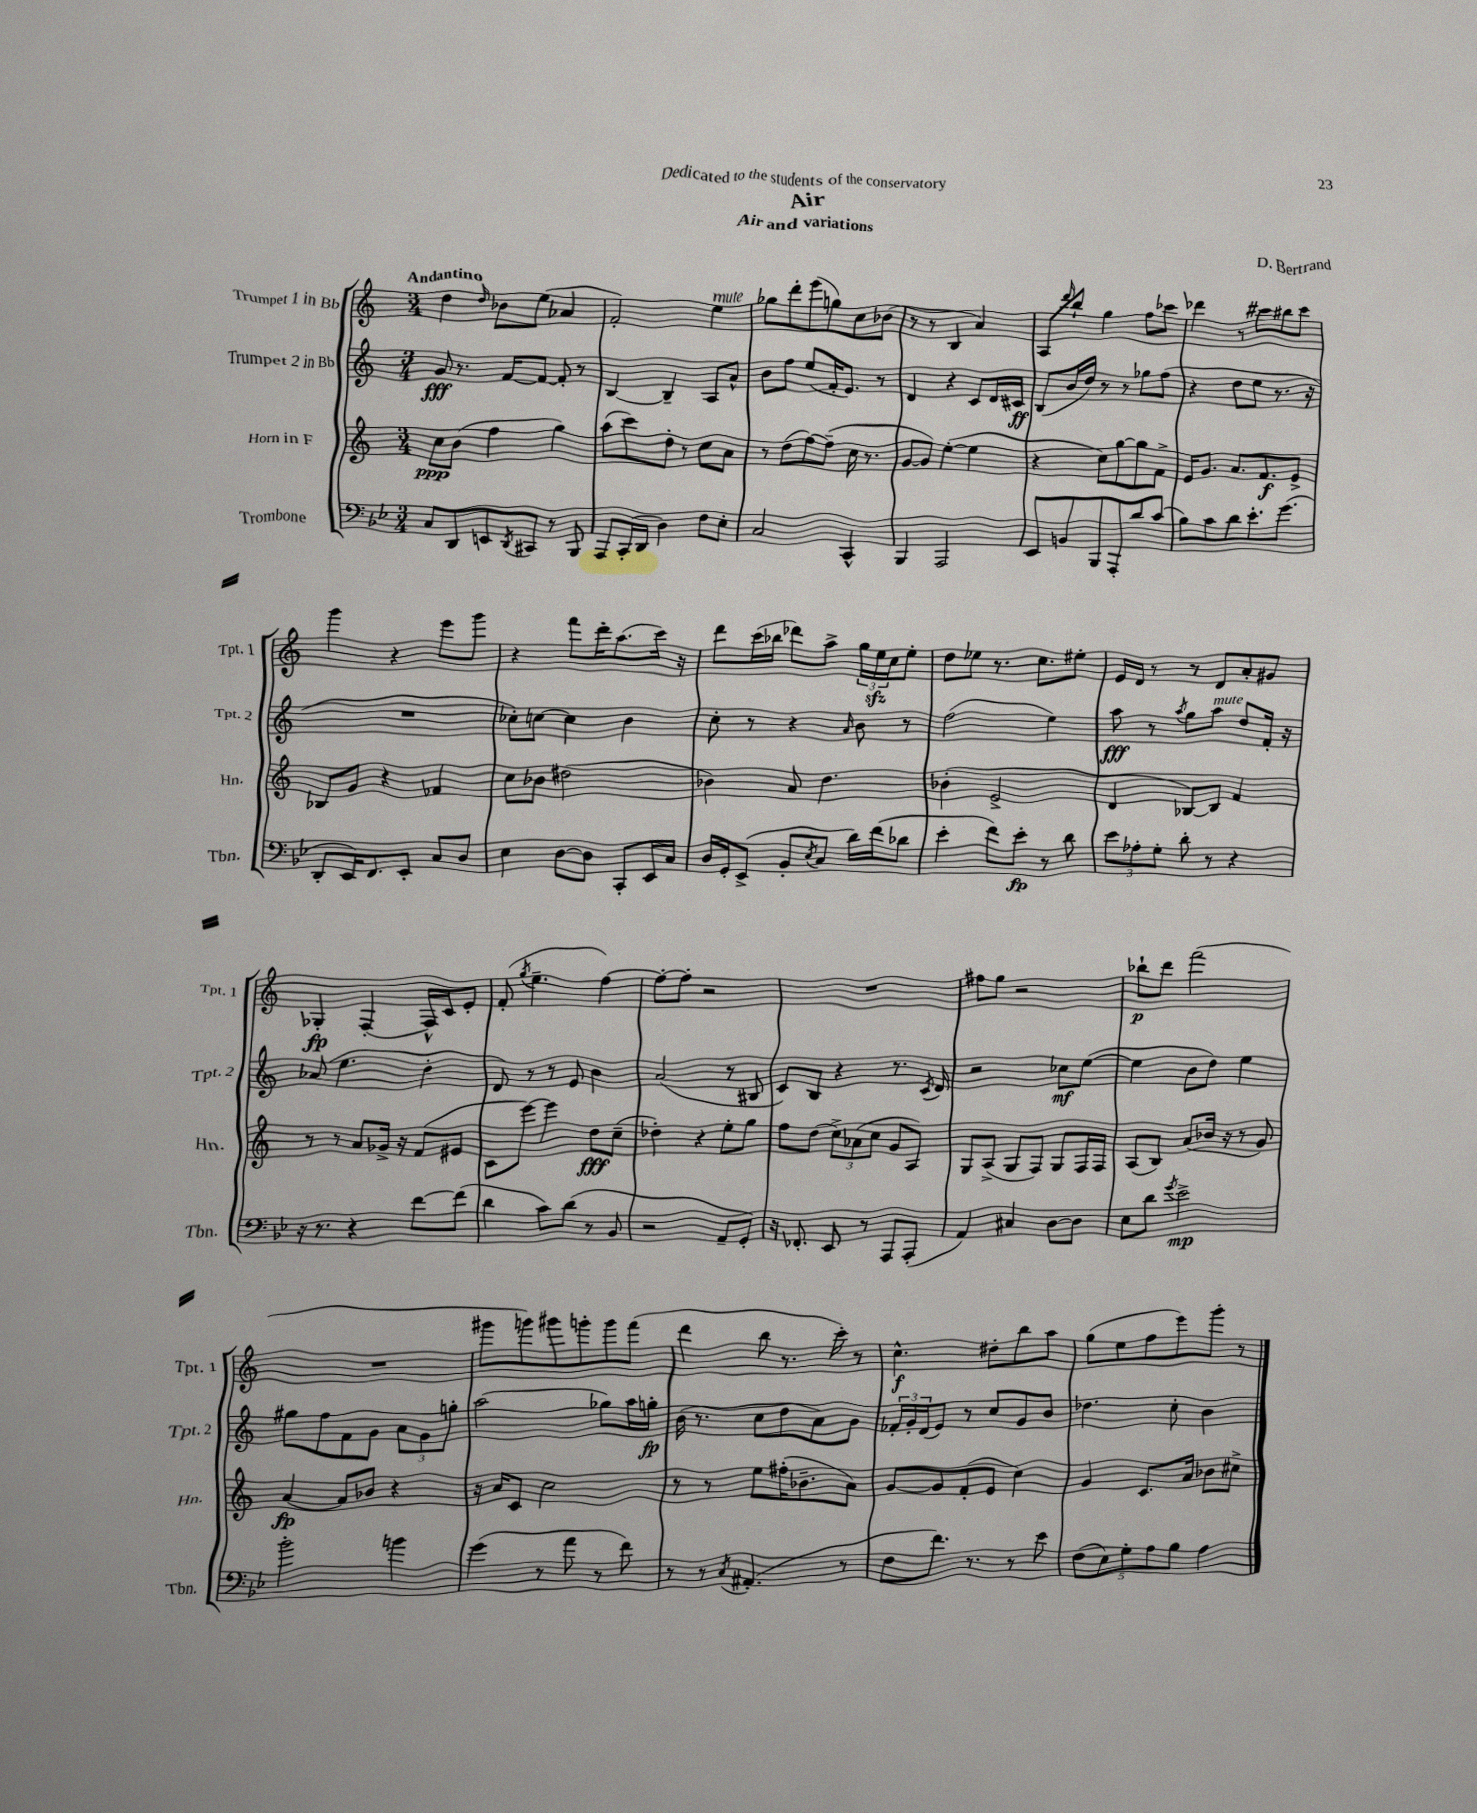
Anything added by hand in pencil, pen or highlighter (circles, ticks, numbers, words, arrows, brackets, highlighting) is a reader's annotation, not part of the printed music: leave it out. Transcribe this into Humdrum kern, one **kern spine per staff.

**kern	**dynam	**kern	**dynam	**kern	**dynam	**kern	**dynam
*part4	*part4	*part3	*part3	*part2	*part2	*part1	*part1
*staff4	*staff4	*staff3	*staff3	*staff2	*staff2	*staff1	*staff1
*I"Trombone	*	*I"Horn in F	*	*I"Trumpet 2 in Bb	*	*I"Trumpet 1 in Bb	*
*I'Tbn.	*	*I'Hn.	*	*I'Tpt. 2	*	*I'Tpt. 1	*
*clefF4	*	*clefG2	*	*clefG2	*	*clefG2	*
*k[b-e-]	*	*k[]	*	*k[]	*	*k[]	*
*M3/4	*	*M3/4	*	*M3/4	*	*M3/4	*
=1	=1	=1	=1	=1	=1	=1	=1
!	!	!	!	!	!	!LO:TX:a:B:t=Andantino	!
8C/L	.	8cc\L	ppp	8g/	fff	4dd\	.
8DD/	.	(8b\J	.	8.r	.	.	.
.	.	.	.	.	.	16qqdd/	.
8EEn/	.	4ff\	.	.	.	8b-X\L	.
.	.	.	.	[16f/KL	.	.	.
8qDD/	.	.	.	.	.	.	.
8CC#X/J	.	.	.	8f/J_	.	(8ee\J	.
8r	.	4gg\)	.	8f'/]	.	4a-X/	.
8BBB-/	.	.	.	8r	.	.	.
=2	=2	=2	=2	=2	=2	=2	=2
8AAA/L	.	(8aa\L	.	[4B/	.	2f'/)	.
(16CC'/L	.	8ccc\)	.	.	.	.	.
16DD/JJ	.	.	.	.	.	.	.
4D\)	.	8dd'\J	.	4B~/]	.	.	.
.	.	8r	.	.	.	.	.
!	!	!	!	!	!	!LO:TX:a:i:t=mute	!
8F\L	.	8cc\L	.	8A/L	.	4ee\	.
8E-'\J	.	8a\J	.	8a^^/J	.	.	.
=3	=3	=3	=3	=3	=3	=3	=3
2C/	.	8r	.	8b\L	.	8gg-X\L	.
.	.	(8dd\L	.	8ff\J	.	8ddd'\	.
.	.	[8ff\)	.	(8ee/L	.	(8eee\	.
.	.	(8ff~\J]	.	16f'/K	.	8ggn\)	.
.	.	.	.	8.e/J)	.	.	.
4CC^^/	.	16cc\	.	.	.	8cc\	.
.	.	8.r	.	.	.	.	.
.	.	.	.	8r	.	(8b-X\J	.
=4	=4	=4	=4	=4	=4	=4	=4
4BBB-/	.	[8g/L	.	4d/	.	8r	.
.	.	8g/J])	.	.	.	8r	.
2AAA/	.	([4ee'\	.	4r	.	4B/	.
.	.	4ee\]	.	8c/L	.	4a/)	.
.	.	.	.	16d/L	.	.	.
.	.	.	.	16c#X/JJ	ff	.	.
=5	=5	=5	=5	=5	=5	=5	=5
8EE-/L	.	4r	.	(8B/L	.	8A/L	.
.	.	.	.	.	.	16qqddd/	.
8BBn/	.	.	.	16b/L	.	8bb`/J	.
.	.	.	.	16dd/JJ)	.	.	.
8BBB-/	.	8cc\L)	.	8r	.	4gg\	.
8AAA'/	.	[8gg\	.	8r	.	.	.
8d/	.	8gg\]	.	8gg-X\L	.	8ff\L	.
(8c/J	.	8f^\J	.	(8ff\J	.	8ccc-X\J	.
=6	=6	=6	=6	=6	=6	=6	=6
8B-\L)	.	16e/KL	.	4r	.	4ddd-X\	.
.	.	8.g/J	.	.	.	.	.
8c\	.	.	.	.	.	.	.
8d\	.	8.a/L	.	8dd\L	.	8r	.
8.e-'\	.	.	.	8ee\J	.	8ccc#X\L	.
.	.	8.f/	f	.	.	.	.
.	.	.	.	8.r	.	8bb#X\	.
(8.g\J	.	.	.	.	.	.	.
.	.	8e^/J	.	.	.	8ccc#\J	.
.	.	.	.	16r	.	.	.
!!LO:LB:g=z
=7	=7	=7	=7	=7	=7	=7	=7
8DD'/L	.	8B-X/L	.	2.r	.	4ggg\	.
16EE-/K)	.	8g/J	.	.	.	.	.
8.FF/	.	.	.	.	.	.	.
.	.	4r	.	.	.	4r	.
8EE-'/J	.	.	.	.	.	.	.
8C/L	.	4f-X/	.	.	.	8eee\L	.
8D/J	.	.	.	.	.	8ggg\J	.
=8	=8	=8	=8	=8	=8	=8	=8
4E-\	.	8cc\L	.	8cc-X'\L)	.	4r	.
.	.	8b-X\J	.	[8ccn\J	.	.	.
[8D\L	.	(2dd#X\	.	4cc\]	.	8fff\L	.
8D\J]	.	.	.	.	.	16ddd'\K	.
.	.	.	.	.	.	(8.aa\	.
8CC'/L	.	.	.	4b\	.	.	.
16EE-/L	.	.	.	.	.	16ccc\Jk)	.
16C/JJ	.	.	.	.	.	16r	.
=9	=9	=9	=9	=9	=9	=9	=9
16D/LL	.	4b-X\)	.	8cc'\	.	8ddd\L	.
16GG'/J	.	.	.	.	.	.	.
(8EE-^/J	.	.	.	8r	.	(16ccc\L	.
.	.	.	.	.	.	16bb-X\JJ	.
8BB-'/L	.	8a/	.	4r	.	8ddd-X\L)	.
8qE-/	.	.	.	.	.	.	.
8C/J	.	4.dd\	.	.	.	8aa^\J	.
.	.	.	.	16qqa/	.	.	.
16d\LL)	.	.	.	8b\	.	24gg\LL	.
.	.	.	.	.	.	24eezz\	.
(16f\J	.	.	.	.	.	.	.
.	.	.	.	.	.	24cc\J	.
8d-X\J	.	.	.	8r	.	8ee'\J	.
=10	=10	=10	=10	=10	=10	=10	=10
4e-'\	.	(4b-X'\	.	(2ff\	.	8dd\L	.
.	.	.	.	.	.	8ee-X\J	.
8f\L)	.	2e^/	.	.	.	8.r	.
8e-'\J	fp	.	.	.	.	.	.
.	.	.	.	.	.	8.cc\L	.
8r	.	.	.	4ee\)	.	.	.
8d\	.	.	.	.	.	8ee#X'\J	.
=11	=11	=11	=11	=11	=11	=11	=11
12e-\L	.	4d/	.	8aa\	fff	16e/LL	.
.	.	.	.	.	.	16d/JJ	.
12A-X'\	.	.	.	.	.	.	.
.	.	.	.	8r	.	8r	.
12G'\J	.	.	.	.	.	.	.
.	.	.	.	8qaa/	.	.	.
8d'\	.	[8B-X/L)	.	8gg\L	.	8r	.
!	!	!	!	!LO:TX:a:i:t=mute	!	!	!
8r	.	8B-/J]	.	8aa\J	.	8d/L	.
4r	.	4f/	.	8dd/L	.	8a'/	.
.	.	.	.	16f'/Jk	.	8g#X/J	.
.	.	.	.	16r	.	.	.
!!LO:LB:g=z
=12	=12	=12	=12	=12	=12	=12	=12
16r	.	8r	.	(8a-X/	.	4G-X'/	fp
8.r	.	.	.	.	.	.	.
.	.	8r	.	4.ee\	.	.	.
4r	.	8a/L	.	.	.	[4F'/	.
.	.	16g-X^/Jk	.	.	.	.	.
.	.	16r	.	.	.	.	.
[8f\L	.	(8f/L	.	4dd'\	.	16F^^/LL]	.
.	.	.	.	.	.	16c/J	.
(8f\J]	.	8e#X/J	.	.	.	8e'/J	.
=13	=13	=13	=13	=13	=13	=13	=13
4d\	.	8c\L	.	8d/)	.	(8f'/	.
.	.	.	.	.	.	8qgg/	.
.	.	[8eee\J)	.	8r	.	4.ee~\	.
8c\L)	.	4eee\]	.	8r	.	.	.
(8d\J	.	.	.	8e/	.	.	.
8r	.	8dd\L	fff	4b\	.	[4ff\)	.
8BB-/	.	(8cc~\J	.	.	.	.	.
=14	=14	=14	=14	=14	=14	=14	=14
2r	.	4dd-X'\)	.	(2a/	.	8ff'\L_	.
.	.	.	.	.	.	8ff'\J]	.
.	.	4r	.	.	.	2r	.
8AA~/L	.	8ee'\L	.	8r	.	.	.
8GG'/J)	.	8gg\J	.	8B#X/	.	.	.
=15	=15	=15	=15	=15	=15	=15	=15
16r	.	8ff\L	.	8c/L)	.	2.r	.
8.FF-X'/	.	.	.	.	.	.	.
.	.	(8dd\J	.	8B/J	.	.	.
8EE-/	.	12cc^\L)	.	4r	.	.	.
.	.	(12a-X\	.	.	.	.	.
8r	.	.	.	.	.	.	.
.	.	12cc\J	.	.	.	.	.
8AAA/L	.	8g/L	.	8.r	.	.	.
(8AAA'/J	.	8A/J)	.	.	.	.	.
.	.	.	.	8qc/	.	.	.
.	.	.	.	16d/	.	.	.
=16	=16	=16	=16	=16	=16	=16	=16
4AA/)	.	8G/L	.	2r	.	8ff#X\L	.
.	.	(8A^/J	.	.	.	8gg\J	.
4C#X/	.	8G/L	.	.	.	2r	.
.	.	8F/J)	.	.	.	.	.
[8D\L	.	8G/L	.	8cc-X\L	mf	.	.
8D\J]	.	16F/L	.	([8ee\J	.	.	.
.	.	16F/JJ	.	.	.	.	.
=17	=17	=17	=17	=17	=17	=17	=17
8E-\L	.	(8A/L	.	4ee\]	.	8bb-X`\L	p
8d\J	.	8B/J)	.	.	.	8ddd\J	.
8qg/	.	.	.	.	.	.	.
2e-^\	mp	(8a/L	.	8b\L	.	(2fff\	.
.	.	16b-X/Jk	.	8dd\J)	.	.	.
.	.	16r	.	.	.	.	.
.	.	8r	.	4ee\	.	.	.
.	.	8g/)	.	.	.	.	.
!!LO:LB:g=z
=18	=18	=18	=18	=18	=18	=18	=18
2b-'\	.	[4a/	fp	8gg#X\L	.	2.r	.
.	.	.	.	8ff\	.	.	.
.	.	8a/L]	.	8f\	.	.	.
.	.	8b-X/J	.	8g\J	.	.	.
4bn\	.	4r	.	12a\L	.	.	.
.	.	.	.	12g\	.	.	.
.	.	.	.	12ggn'\J	.	.	.
=19	=19	=19	=19	=19	=19	=19	=19
(4g\	.	16r	.	(2aa\	.	8ggg#X\L	.
.	.	16a/KL	.	.	.	.	.
.	.	8c/J	.	.	.	8gggn\)	.
8r	.	2cc\	.	.	.	8ggg#X\	.
8a\	.	.	.	.	.	8gggn'\	.
8r	.	.	.	8gg-X\L)	.	8ggg\	.
8f\)	.	.	.	16aa\L	.	(8fff\J	.
.	.	.	.	16ggn'\JJ	fp	.	.
=20	=20	=20	=20	=20	=20	=20	=20
8r	.	8r	.	(16b\	.	4ddd\	.
.	.	.	.	8.r	.	.	.
8r	.	8r	.	.	.	.	.
8qC/	.	.	.	.	.	.	.
(4.AA#X'/	.	8ee\L	.	8cc\L	.	8bb\	.
.	.	(16ff#X'\K	.	8dd\	.	8.r	.
.	.	8.b-X~\	.	.	.	.	.
.	.	.	.	8a\)	.	.	.
.	.	.	.	.	.	16ccc'\)	.
8r	.	8a\J)	.	8g\J	.	8r	.
=21	=21	=21	=21	=21	=21	=21	=21
8F\L	.	[8g/L	.	24f-X'/LL	.	4.cc^^\	f
.	.	.	.	24g'/	.	.	.
.	.	.	.	(24d/J	.	.	.
8.f\J)	.	8g/]	.	8e/J)	.	.	.
.	.	(8f'/	.	8r	.	.	.
8.r	.	.	.	.	.	.	.
.	.	8e/J	.	8cc/L	.	8dd#X'\L	.
8r	.	4cc\)	.	8g/	.	8bb\	.
8e-\	.	.	.	8b/J	.	8aa\J	.
=22	=22	=22	=22	=22	=22	=22	=22
(10F\L	.	4g/	.	4.dd-X\	.	(8gg\L	.
10E-\)	.	.	.	.	.	.	.
.	.	.	.	.	.	8ee\	.
10G'\	.	.	.	.	.	.	.
.	.	8.c/L	.	.	.	8ff\	.
10A\	.	.	.	.	.	.	.
.	.	.	.	8cc'\	.	8eee\)	.
10B-\J	.	.	.	.	.	.	.
.	.	16a/Jk	.	.	.	.	.
4A\	.	8b-X\L	.	4b\	.	8ggg'\J	.
.	.	8cc#X^\J	.	.	.	8r	.
==	==	==	==	==	==	==	==
*-	*-	*-	*-	*-	*-	*-	*-
